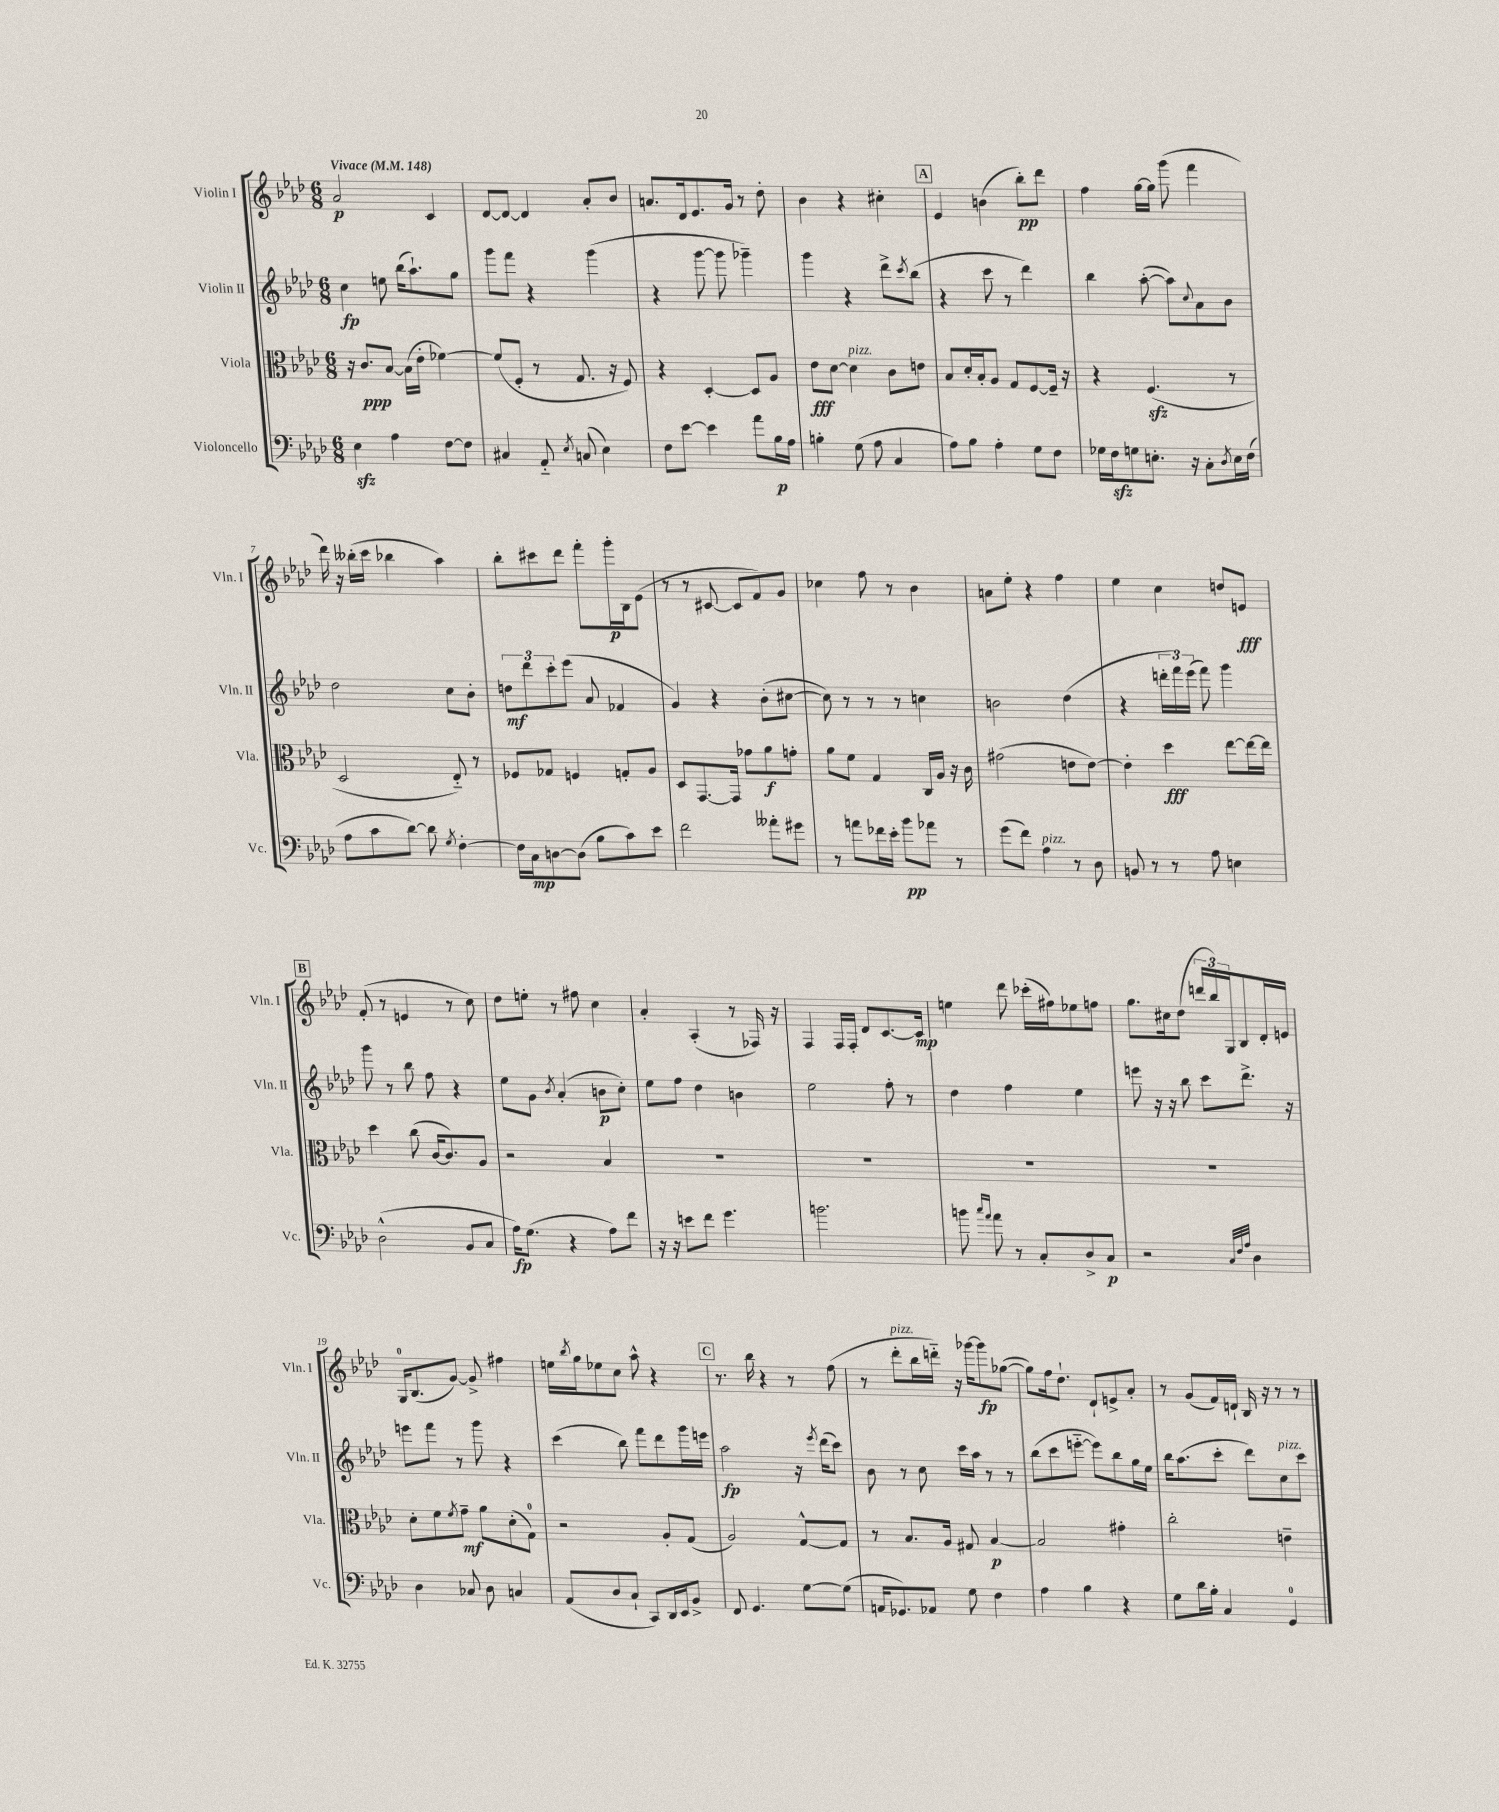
<<
\new StaffGroup <<
\new Staff = "s0" \with { instrumentName = "Violin I" shortInstrumentName = "Vln. I" } {
    \clef treble \key aes \major \numericTimeSignature \time 6/8 \tempo "Vivace" 4 = 148
    aes'2\p c'4 |
    des'8~ des'8~ des'4 aes'8-. bes'8 |
    a'8. des'16 ees'8. g'16 r8 des''8-. |
    bes'4 r4 cis''4-. |
    \mark \markup { \box "A" } ees'4 b'4( bes''8-.\pp) des'''8 |
    f''4 g''16~ g''16 g'''8( f'''4 |
    des'''16) r16 beses''16-.( c'''16 bes''4 aes''4) |
    bes''8-. cis'''8 des'''8 f'''8-. g'''16-.\p bes16 ees'8( |
    r8 r8 cis'8~ cis'8 f'8) g'8 |
    ces''4 f''8 r8 bes'4 |
    a'8 ees''8-. r4 f''4 |
    ees''4 c''4 d''8 e'8\fff |
    \mark \markup { \box "B" } f'8-.( r8 e'4 r8 c''8) |
    des''8 e''8-. r8 fis''8 c''4 |
    aes'4-. aes4-.( r8 fes16) r16 |
    f4 f16 f16-. des'8 c'8.~ c'16\mp |
    e''4 des'''8 ces'''16-.( fis''16) ees''8 f''8 |
    g''8. cis''16 des''8( \tuplet 3/2 { d'''16 bes''16) g16 } bes8 des'16-. e'16 |
    g16-0 bes8.( g'8~) g'8-> fis''4 |
    e''16 \acciaccatura { bes''8 } g''16 ees''8 c''8 aes''8-^ r4 |
    \mark \markup { \box "C" } r8. bes''16 r4 r8 f''8( |
    r8 des'''8-.^\markup { \italic "pizz." } bes''16 d'''16-_) r16 ges'''16~ ges'''8\fp ges''8~( |
    ges''8) f''16 des''8.-! des'8-! e'8-> aes'8-. |
    r8 g'8( f'16) d'16-! bes16 r16 r8 r8 \bar "|." |
}
\new Staff = "s1" \with { instrumentName = "Violin II" shortInstrumentName = "Vln. II" } {
    \clef treble \key aes \major \numericTimeSignature \time 6/8
    c''4\fp e''8 bes''16( aes''8.-!) g''8 |
    g'''8 f'''8 r4 g'''4( |
    r4 g'''8~ g'''8 ges'''4--) |
    g'''4 r4 des'''8-> \acciaccatura { c'''8 } bes''8( |
    \mark \markup { \box "A" } r4 c'''8 r8 des'''4) |
    bes''4 aes''8~-.( aes''8) \appoggiatura { c''8 } aes'8 bes'8 |
    des''2 c''8 bes'8-. |
    \tuplet 3/2 { d''8\mf des'''8 c'''8-. } ees'''8( aes'8 fes'4 |
    g'4) r4 bes'8-.( cis''8~ |
    cis''8) r8 r8 r8 c''4 |
    b'2 des''4( |
    r4 \tuplet 3/2 { d'''16-. f'''16) ees'''16( } f'''8) g'''4 |
    \mark \markup { \box "B" } g'''8 r8 bes''8 f''8 r4 |
    ees''8 g'8 \acciaccatura { bes'8 } aes'4-.( b'8\p c''8-.) |
    ees''8 f''8 des''4 b'4 |
    ees''2 f''8-. r8 |
    des''4 f''4 ees''4 |
    e'''8 r16 r16 bes''8 c'''8 des'''8.-> r16 |
    e'''8 f'''8 r8 g'''8 r4 |
    c'''4( bes''8) f'''8 des'''8 g'''16 e'''16 |
    \mark \markup { \box "C" } aes''2\fp r16 \acciaccatura { ees'''8 } des'''16( c'''8) |
    bes'8 r8 c''8 c'''16 aes''16 r8 r8 |
    bes''8( c'''8 e'''8~-_ e'''8) bes''8 g''16 ees''16 |
    bes''16 aes''8.( c'''8-. des'''8) c''8^\markup { \italic "pizz." } c'''8 \bar "|." |
}
\new Staff = "s2" \with { instrumentName = "Viola" shortInstrumentName = "Vla." } {
    \clef alto \key aes \major \numericTimeSignature \time 6/8
    r16 c'8.\ppp bes8~ bes16( ees'16-. fes'4~) |
    fes'8( f8-. r8 g8. r16 f8) |
    r4 des4~-. des8 aes8 |
    ees'8\fff des'8~ des'4^\markup { \italic "pizz." } c'8 e'8 |
    \mark \markup { \box "A" } bes8 des'16-. bes16-. aes8 g8 f8~ f16-- r16 |
    r4 f4.\sfz( r8 |
    des2 ees8-_) r8 |
    fes8 ges8 f4 g8-. aes8 |
    des8 g,8.~ g,16 ges'8 aes'8\f g'8-. |
    aes'8 f'8 g4 c16 aes16 r16 c'16 |
    gis'2( e'8 e'8~) |
    e'4-. des''4\fff ees''8~ ees''16~ ees''16 |
    \mark \markup { \box "B" } des''4 c''8( c'16~ c'8.) aes8 |
    r2 bes4 |
    R2. |
    R2. |
    R2. |
    R2. |
    des'8-. f'8 \acciaccatura { f'8 } g'8--\mf aes'8 des'8-.( g8-0) |
    r2 aes8-. g8( |
    \mark \markup { \box "C" } aes2) g8~-^ g8 |
    r8 bes8. aes16 gis8 bes4~\p |
    bes2 gis'4-. |
    c''2-. e'4-- \bar "|." |
}
\new Staff = "s3" \with { instrumentName = "Violoncello" shortInstrumentName = "Vc." } {
    \clef bass \key aes \major \numericTimeSignature \time 6/8
    ees4\sfz aes4 f8~ f8 |
    cis4 aes,8-_ \acciaccatura { ees8 } c8( ees4) |
    f8 ees'8~ ees'4 aes'8 bes16\p aes16 |
    b4-. g8( aes8 c4 |
    \mark \markup { \box "A" } aes8) bes8 aes4-. g8 f8 |
    ges16 f16\sfz g8 e8.-. r16 c8-. \acciaccatura { des8 } e16 f16( |
    aes8 c'8 des'8~) des'8 \acciaccatura { g8 } f4~-. |
    f16 c16\mp d8~ d8( bes8 c'8) ees'8 |
    f'2 aeses'8-. gis'8 |
    r8 a'8 fes'16 ees'16-. bes'8\pp aes'8 r8 |
    g'8( f'8) aes4^\markup { \italic "pizz." } r8 des8 |
    b,8 r8 r8 aes8 e4 |
    \mark \markup { \box "B" } des2-^( bes,8 c8 |
    aes16\fp) g8.( r4 aes8) f'8 |
    r16 r16 e'8 f'8 g'4. |
    b'2. |
    b'8 \grace { c''16 aes'16 } aes'8 r8 c8-. des8-> c8\p |
    r2 \grace { c32 f32 aes32 } des4 |
    des4 ces8 des8 c4 |
    aes,8( des8 c8-! c,8) des,16 ees,16 bes,8-> |
    \mark \markup { \box "C" } f,8 g,4. g8~ g8( |
    a,16 ges,8.) aes,8 g8 f4 |
    aes4 bes4 r4 |
    g8 des'16 bes16-. c4 g,4-0 \bar "|." |
}
>>
>>
